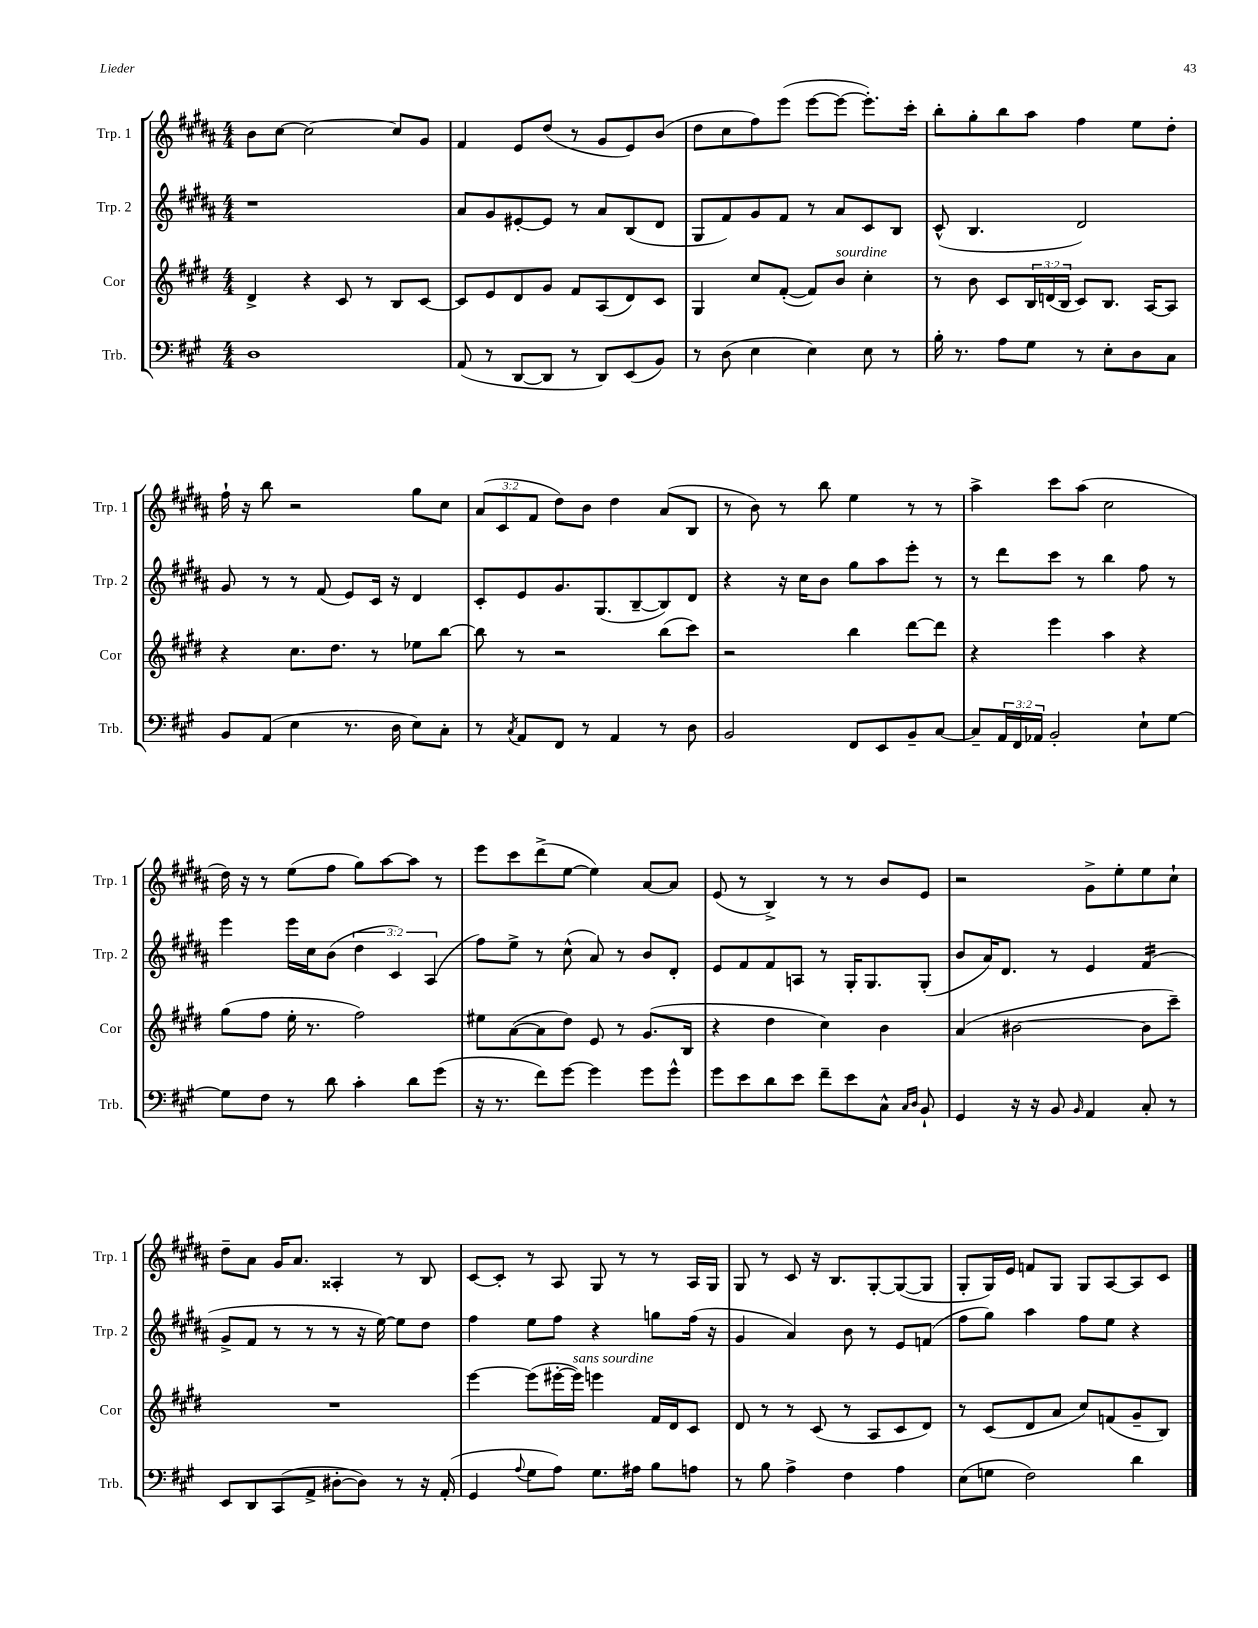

**kern	**kern	**kern	**kern
*staff4	*staff3	*staff2	*staff1
*clefF4	*clefG2	*clefG2	*clefG2
*k[f#c#g#]	*k[f#c#g#d#]	*k[f#c#g#d#a#]	*k[f#c#g#d#a#]
*M4/4	*M4/4	*M4/4	*M4/4
1D	4d#^	1r	8b
.	.	.	[8cc#
.	4r	.	2cc#_
.	8c#	.	.
.	8r	.	.
.	8B	.	8cc#]
.	[8c#	.	8g#
=	=	=	=
(8AA	8c#]	8a#	4f#
8r	8e	8g#	.
[8DD	8d#	[8e#'	8e
8DD]	8g#	8e#]	(8dd#
8r	8f#	8r	8r
8DD)	(8A	8a#	8g#
(8EE	8d#)	(8B	8e)
8BB)	8c#	8d#	(8b
=	=	=	=
8r	4G#	8G#	8dd#
(8D	.	8f#)	8cc#
4E	8cc#	8g#	8ff#)
.	([8f#'	8f#	(8eee
4E)	8f#])	8r	[8eee
.	8b	8a#	8eee_
8E	4cc#'	8c#	8.eee'])
8r	.	8B	.
.	.	.	16ccc#'
=	=	=	=
16B'	8r	(8c#^^	8bb'
8.r	.	.	.
.	8b	4.B	8gg#'
8A	8c#	.	8bb
8G#	24B	.	8aa#
.	(24d	.	.
.	24B	.	.
8r	8c#)	2d#)	4ff#
8E'	8.B	.	.
8D	.	.	8ee
.	[16A	.	.
8C#	8A]	.	8dd#'
=	=	=	=
8BB	4r	8g#	16ff#`
.	.	.	16r
(8AA	.	8r	8bb
4E	8.cc#	8r	2r
.	.	(8f#	.
.	8.dd#	.	.
8.r	.	8e)	.
.	8r	16c#	.
16D	.	16r	.
8E)	8ee-	4d#	8gg#
8C#'	[8bb	.	8cc#
=	=	=	=
8r	8bb]	8c#'	(12a#
.	.	.	12c#
8qC#	.	.	.
8AA	8r	8e	.
.	.	.	12f#
8FF#	2r	8.g#	8dd#)
8r	.	.	8b
.	.	(8.G#	.
4AA	.	.	4dd#
.	.	[8B~	.
8r	(8bb	8B])	(8a#
8D	8ccc#)	8d#	8B
=	=	=	=
2BB	2r	4r	8r
.	.	.	8b)
.	.	16r	8r
.	.	16cc#	.
.	.	8b	8bb
8FF#	4bb	8gg#	4ee
8EE	.	8aa#	.
8BB~	[8ddd#	8eee'	8r
[8C#	8ddd#]	8r	8r
=	=	=	=
8C#~]	4r	8r	4aa#^
24AA	.	8ddd#	.
24FF#	.	.	.
24AA-	.	.	.
2BB'	4eee	8ccc#	8ccc#
.	.	8r	(8aa#
.	4aa	4bb	2cc#
8E`	4r	8ff#	.
[8G#	.	8r	.
=	=	=	=
8G#]	(8gg#	4eee	16dd#)
.	.	.	16r
8F#	8ff#	.	8r
8r	16ee'	16eee	(8ee
.	8.r	16cc#	.
8d	.	(8b	8ff#
4c#'	2ff#)	6dd#	8gg#)
.	.	.	[8aa#
.	.	6c#)	.
8d	.	.	8aa#]
.	.	(6A#	.
(8g#	.	.	8r
=	=	=	=
16r	8ee#	8ff#)	8eee
8.r	.	.	.
.	([8a	8ee^	8ccc#
8f#)	8a]	8r	(8ddd#^
[8g#	8dd#)	(8cc#^^	[8ee
4g#]	8e	8a#)	4ee])
.	8r	8r	.
8g#	(8.g#	8b	[8a#
8g#^^	.	8d#'	8a#]
.	16B	.	.
=	=	=	=
8g#	4r	8e	(8e
8e	.	8f#	8r
8d	4dd#	8f#	4B^)
8e	.	8A	.
8f#~	4cc#)	8r	8r
8e	.	16G#'	8r
.	.	8.G#	.
8C#^^	4b	.	8b
16qqC#	.	.	.
16qqD	.	.	.
8BB`	.	(8G#'	8e
=	=	=	=
4GG#	(4a	8b	2r
.	.	16a#)	.
.	.	8.d#	.
16r	[2b#	.	.
16r	.	.	.
8BB	.	8r	.
16qqBB	.	.	.
4AA	.	4e	8g#^
.	.	.	8ee'
8C#'	8b#]	(4f#	8ee
8r	8ccc#~)	.	8cc#`
=	=	=	=
8EE	1r	8g#^	8dd#~
8DD	.	8f#	8a#
(8CC#	.	8r	16g#
.	.	.	8.a#
8AA^	.	8r	.
[8D#'	.	8r	4A##'
8D#])	.	16r	.
.	.	[16ee)	.
8r	.	8ee]	8r
16r	.	8dd#	8B
(16AA'	.	.	.
=	=	=	=
4GG#	[4eee	4ff#	[8c#
.	.	.	8c#']
8qqA	.	.	.
8G#	(8eee]	8ee	8r
8A)	[16eee#'	8ff#	8A#
.	16eee#])	.	.
8.G#	4eee	4r	8G#
.	.	.	8r
16A#	.	.	.
8B	16f#	8gg	8r
.	16d#	.	.
8A	8c#	(16ff#	16A#
.	.	16r	16G#
=	=	=	=
8r	8d#	4g#	8G#
8B	8r	.	8r
4A^	8r	4a#)	8c#
.	(8c#	.	16r
.	.	.	8.B
4F#	8r	8b	.
.	8A	8r	[8G#'
4A	8c#	8e	(8G#_
.	8d#)	(8f	8G#]
=	=	=	=
(8E	8r	8ff#	8G#'
8G	(8c#	8gg#)	16G#)
.	.	.	16e
2F#)	8d#	4aa#	8f
.	8a	.	8G#
.	8cc#)	8ff#	8G#
.	(8f	8ee	[8A#
4d	8g#~	4r	8A#]
.	8B)	.	8c#
==	==	==	==
*-	*-	*-	*-
